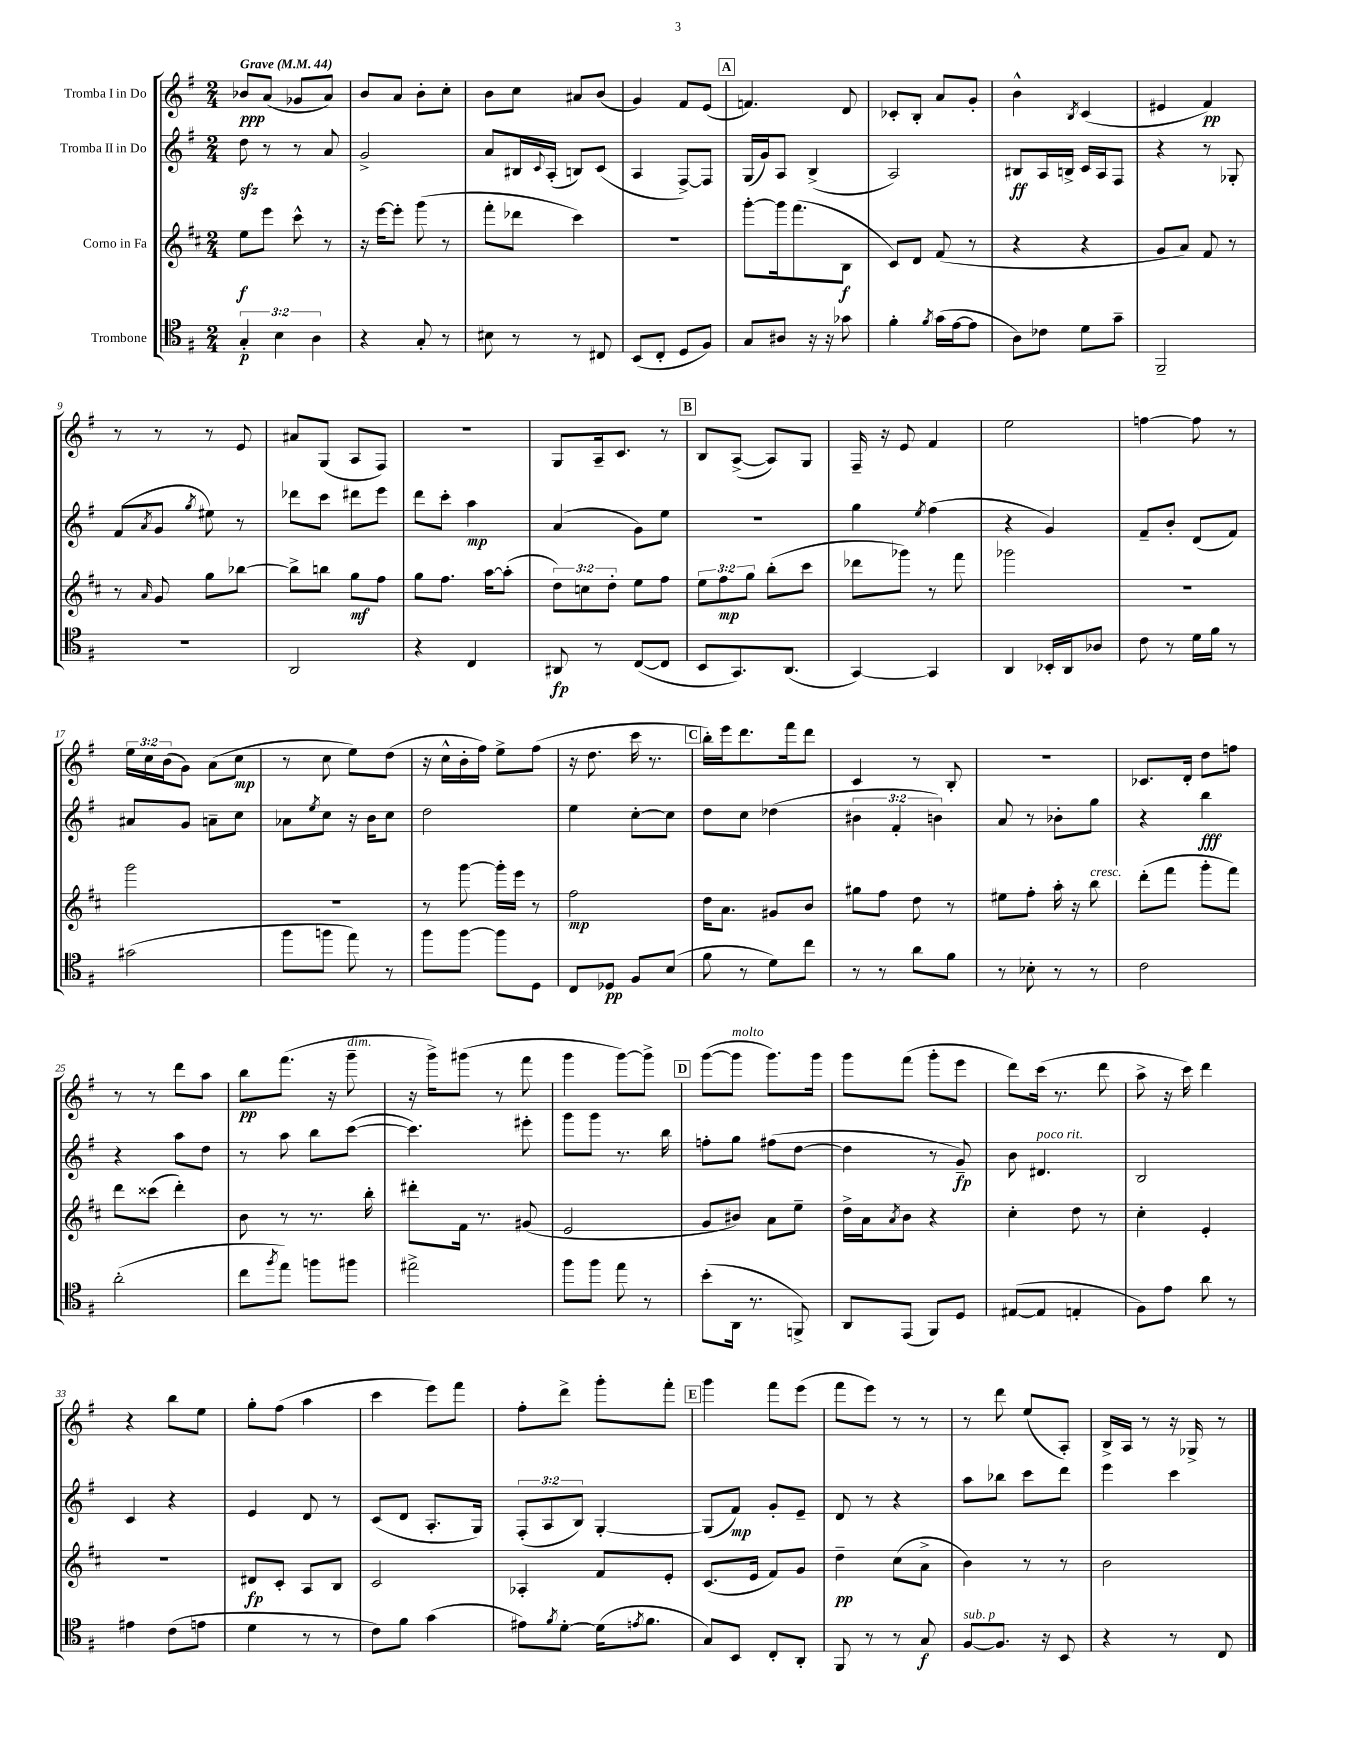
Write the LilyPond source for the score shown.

<<
\new StaffGroup <<
\new Staff = "s0" \with { instrumentName = "Tromba I in Do" } {
    \clef treble \key g \major \numericTimeSignature \time 2/4 \override Staff.TupletNumber.text = #tuplet-number::calc-fraction-text \tempo "Grave" 4 = 44
    bes'8\ppp a'8( ges'8 a'8) |
    b'8 a'8 b'8-. c''8-. |
    b'8 c''8 ais'8 b'8( |
    g'4) fis'8 e'8( |
    \mark \markup { \box "A" } f'4.) d'8 |
    ces'8-. b8-. a'8 g'8-. |
    b'4-^ \acciaccatura { b8 } c'4( |
    eis'4 fis'4\pp) |
    r8 r8 r8 e'8 |
    ais'8 g8( a8 fis8) |
    r2 |
    g8 a16-- c'8. r8 |
    \mark \markup { \box "B" } b8 a8~->( a8) g8 |
    fis16-- r16 e'8 fis'4 |
    e''2 |
    f''4~ f''8 r8 |
    \tuplet 3/2 { e''16 c''16 b'16( } g'8) a'8( c''8\mp |
    r8 c''8 e''8) d''8( |
    r16 c''16-^ b'16-. fis''16) e''8-> fis''8( |
    r16 d''8. c'''16 r8. |
    \mark \markup { \box "C" } b''16-.) e'''16 d'''8. fis'''16 d'''8 |
    c'4 r8 b8-. |
    R2 |
    ces'8. d'16-. d''8 f''8 |
    r8 r8 d'''8 a''8 |
    b''8\pp fis'''8.( r16 g'''8--^\markup { \italic "dim." } |
    r16 g'''16->) gis'''8( r8 fis'''8 |
    g'''4 g'''8~) g'''8-> |
    \mark \markup { \box "D" } g'''8~( g'''8^\markup { \italic "molto" } g'''8.) g'''16 |
    g'''8 fis'''8( g'''8-. e'''8 |
    d'''8) c'''16( r8. d'''8 |
    a''8-> r16 c'''16) d'''4 |
    r4 b''8 e''8 |
    g''8-. fis''8( a''4 |
    c'''4 e'''8) fis'''8 |
    fis''8-. d'''8-> g'''8-. fis'''8-. |
    \mark \markup { \box "E" } g'''4 fis'''8 e'''8( |
    fis'''8 e'''8) r8 r8 |
    r8 d'''8 e''8( a8-.) |
    b16-> a16 r8 r16 ges16-> r8 \bar "|." |
}
\new Staff = "s1" \with { instrumentName = "Tromba II in Do" } {
    \clef treble \key g \major \numericTimeSignature \time 2/4 \override Staff.TupletNumber.text = #tuplet-number::calc-fraction-text
    d''8\sfz r8 r8 a'8 |
    g'2-> |
    a'8 bis16 \appoggiatura { c'8 } a16-.( b8) c'8( |
    a4 fis8~->) fis8 |
    \mark \markup { \box "A" } g16( g'16) a8 b4->( |
    a2) |
    bis8\ff a16 b16-> c'16 a16 fis8 |
    r4 r8 ges8-. |
    fis'8( \acciaccatura { a'8 } g'8 \acciaccatura { g''8 } eis''8) r8 |
    des'''8 c'''8 dis'''8 e'''8 |
    d'''8 c'''8-. a''4\mp |
    a'4( g'8) e''8 |
    \mark \markup { \box "B" } R2 |
    g''4 \acciaccatura { e''8 } fis''4( |
    r4 g'4) |
    fis'8-- b'8-. d'8( fis'8) |
    ais'8 g'8 a'8-- c''8 |
    aes'8 \acciaccatura { e''8 } c''8 r16 b'16 c''8 |
    d''2 |
    e''4 c''8~-. c''8 |
    \mark \markup { \box "C" } d''8 c''8 des''4( |
    \tuplet 3/2 { bis'4 fis'4-. b'4) } |
    a'8 r8 bes'8-. g''8 |
    r4 b''4\fff |
    r4 a''8 d''8 |
    r8 a''8 b''8 c'''8~( |
    c'''4.) eis'''8-. |
    g'''8 g'''8 r8. b''16 |
    \mark \markup { \box "D" } f''8-. g''8 fis''8( d''8~ |
    d''4 r8 g'8--\fp) |
    b'8 dis'4.^\markup { \italic "poco rit." } |
    b2 |
    c'4 r4 |
    e'4 d'8 r8 |
    c'8( d'8 a8.-. g16) |
    \tuplet 3/2 { fis8-.( a8 b8) } g4~-. |
    \mark \markup { \box "E" } g8( fis'8\mp) g'8-. e'8-- |
    d'8 r8 r4 |
    a''8 bes''8 c'''8 d'''8 |
    e'''4 c'''4 \bar "|." |
}
\new Staff = "s2" \with { instrumentName = "Corno in Fa" } {
    \clef treble \key d \major \numericTimeSignature \time 2/4 \override Staff.TupletNumber.text = #tuplet-number::calc-fraction-text
    e''8\f e'''8 cis'''8-^ r8 |
    r16 e'''16~ e'''8-. g'''8( r8 |
    fis'''8-. des'''8 cis'''4) |
    r2 |
    \mark \markup { \box "A" } g'''8~-. g'''16 fis'''8.( b8\f |
    cis'8) d'8 fis'8( r8 |
    r4 r4 |
    g'8 a'8) fis'8 r8 |
    r8 \grace { a'16 } g'8 g''8 bes''8~ |
    bes''8-> b''8 g''8\mf fis''8 |
    g''8 fis''8. a''16~ a''8-.( |
    \tuplet 3/2 { d''8) c''8 d''8-. } e''8 fis''8 |
    \mark \markup { \box "B" } \tuplet 3/2 { e''8 fis''8\mp g''8 } b''8-.( cis'''8 |
    des'''8 ges'''8) r8 fis'''8 |
    ges'''2 |
    R2 |
    g'''2 |
    R2 |
    r8 g'''8~ g'''16-. e'''16 r8 |
    fis''2\mp |
    \mark \markup { \box "C" } d''16 a'8. gis'8 b'8 |
    gis''8 fis''8 d''8 r8 |
    eis''8 fis''8-. a''16-. r16 b''8^\markup { \italic "cresc." } |
    d'''8-.( fis'''8 g'''8-. fis'''8) |
    d'''8 cisis'''8( d'''4-.) |
    b'8 r8 r8. b''16-. |
    dis'''8-. fis'16 r8. gis'8( |
    e'2 |
    \mark \markup { \box "D" } g'8 bis'8) a'8 e''8-- |
    d''16-> a'16 \acciaccatura { a'8 } b'8 r4 |
    cis''4-. d''8 r8 |
    cis''4-. e'4-. |
    R2 |
    dis'8\fp cis'8-. a8 b8 |
    cis'2 |
    aes4-. fis'8 e'8-. |
    \mark \markup { \box "E" } cis'8.( e'16 fis'8) g'8 |
    d''4--\pp cis''8( a'8-> |
    b'4) r8 r8 |
    b'2 \bar "|." |
}
\new Staff = "s3" \with { instrumentName = "Trombone" } {
    \clef tenor \key g \major \numericTimeSignature \time 2/4 \override Staff.TupletNumber.text = #tuplet-number::calc-fraction-text
    \tuplet 3/2 { g4-.\p b4 a4 } |
    r4 g8-. r8 |
    bis8 r8 r8 cis8 |
    b,8( c8-. d8 fis8) |
    \mark \markup { \box "A" } g8 ais8 r16 r16 ges'8 |
    fis'4-. \acciaccatura { fis'8 } g'16( e'16~ e'8 |
    a8) ces'8 d'8 g'8-- |
    fis,2-- |
    R2 |
    a,2 |
    r4 c4 |
    ais,8\fp r8 c8~( c8 |
    \mark \markup { \box "B" } b,8 g,8.) a,8.( |
    g,4~) g,4 |
    a,4 bes,16-. a,16 aes8 |
    c'8 r8 d'16 fis'16 r8 |
    gis'2( |
    fis''8 f''8 e''8) r8 |
    fis''8 fis''8~ fis''8 d8 |
    c8 des8\pp fis8 b8( |
    \mark \markup { \box "C" } fis'8 r8 d'8) c''8 |
    r8 r8 a'8 fis'8 |
    r8 bes8-. r8 r8 |
    c'2 |
    a'2-.( |
    c''8 \acciaccatura { fis''8 } e''8) f''8 fis''8 |
    eis''2-> |
    fis''8 fis''8 e''8 r8 |
    \mark \markup { \box "D" } b'8-.( a,16 r8. f,8->) |
    a,8 e,8( fis,8) d8 |
    eis8~( eis8 e4-. |
    fis8) e'8 a'8 r8 |
    eis'4 c'8( e'8 |
    d'4 r8 r8 |
    c'8) fis'8 g'4( |
    eis'8) \acciaccatura { fis'8 } d'8~-. d'16( \acciaccatura { e'8 } fis'8. |
    \mark \markup { \box "E" } g8) b,8 c8-. a,8-. |
    fis,8 r8 r8 g8\f |
    fis8~^\markup { \italic "sub. p" } fis8. r16 b,8 |
    r4 r8 c8 \bar "|." |
}
>>
>>
